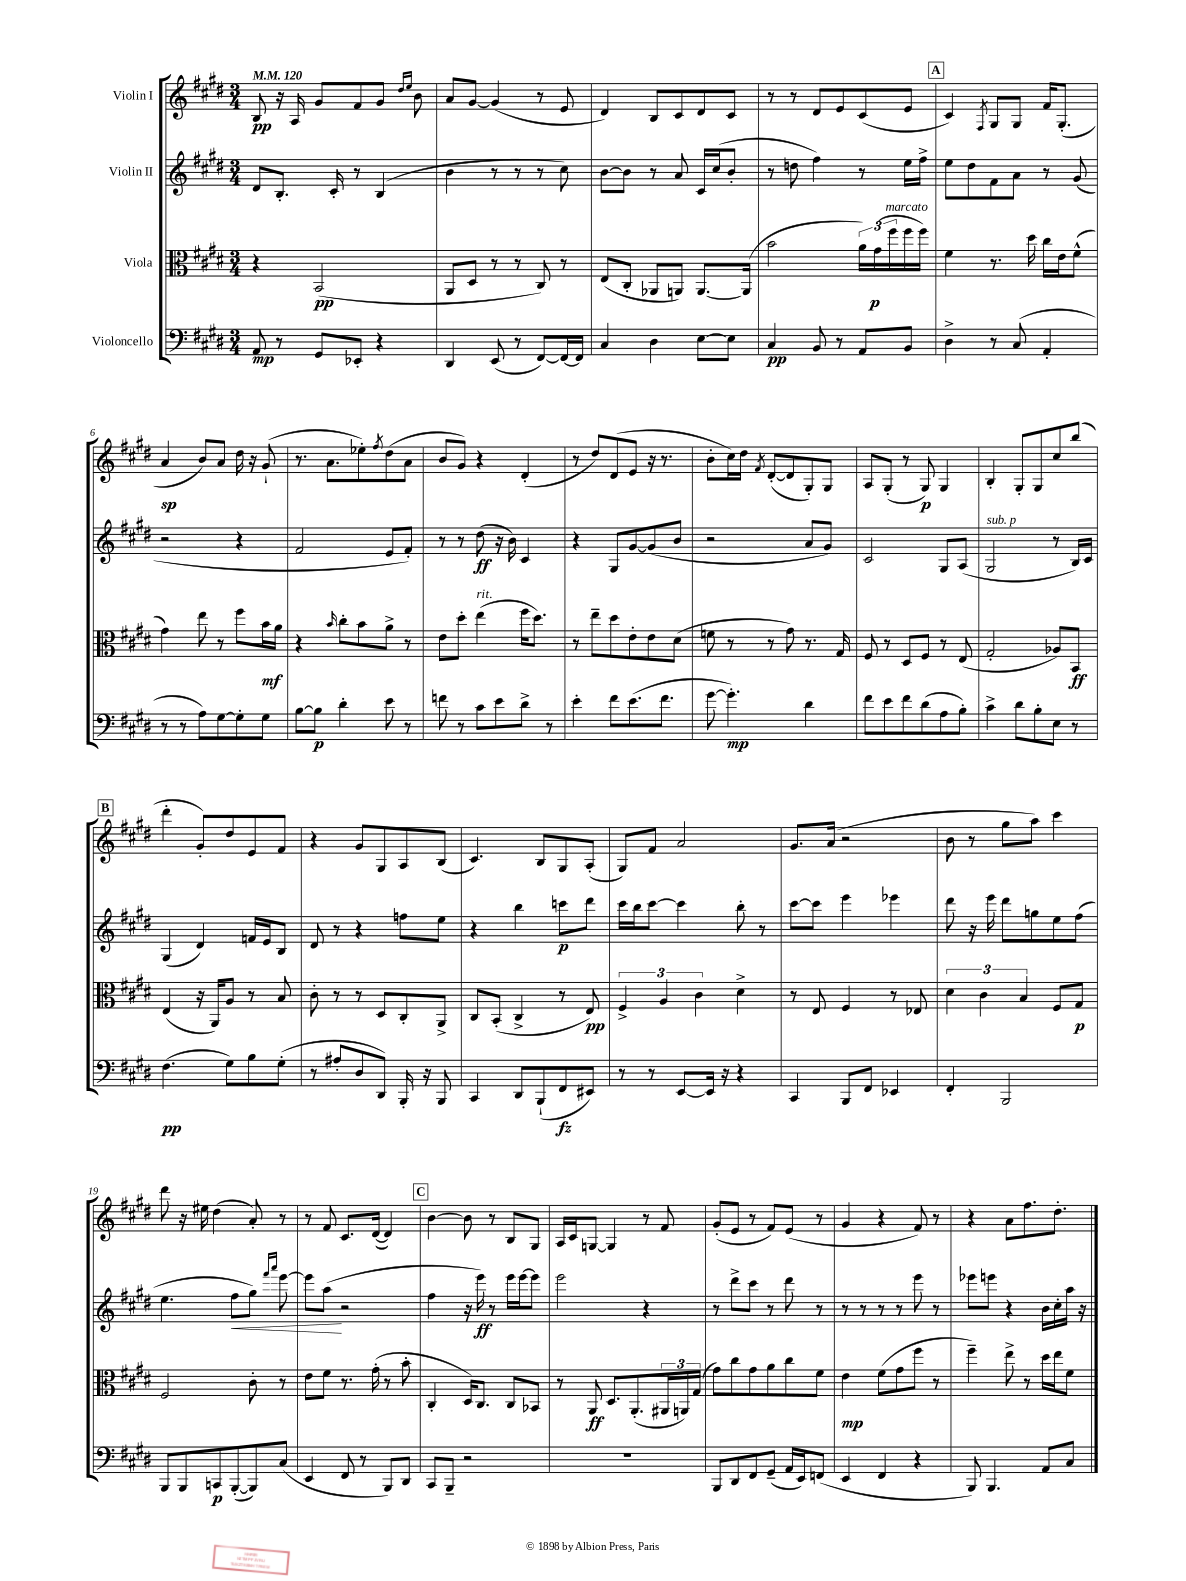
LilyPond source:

<<
\new StaffGroup <<
\new Staff = "s0" \with { instrumentName = "Violin I" } {
    \clef treble \key e \major \numericTimeSignature \time 3/4 \tempo 4 = 120
    b8\pp r16 a16 gis'8 fis'8 gis'8 \grace { dis''16 e''16 } b'8 |
    a'8 gis'8~ gis'4( r8 e'8 |
    dis'4) b8 cis'8 dis'8 cis'8 |
    r8 r8 dis'8 e'8 cis'8( e'8 |
    \mark \markup { \box "A" } cis'4) \acciaccatura { fis8 } gis8 gis8 fis'16 gis8.-.( |
    a'4\sp b'8) a'8 dis''16 r16 gis'8-!( |
    r8. a'8. ees''8-.) \acciaccatura { fis''8 } dis''8( a'8 |
    b'8 gis'8) r4 dis'4-.( |
    r8 dis''8) dis'8( e'8 r16 r8. |
    b'8-. cis''16) dis''16 \acciaccatura { fis'8 } dis'8~-.( dis'8 gis8-.) gis8 |
    a8 gis8-.( r8 gis8\p) gis4 |
    b4-. gis8-. gis8 cis''8 b''8( |
    \mark \markup { \box "B" } dis'''4-. gis'8-.) dis''8 e'8 fis'8 |
    r4 gis'8 gis8 a8 b8( |
    cis'4.) b8 gis8 a8-.( |
    gis8) fis'8 a'2 |
    gis'8. a'16( r2 |
    b'8 r8 gis''8 a''8) cis'''4 |
    dis'''8 r16 eis''16 dis''4( a'8-.) r8 |
    r8 fis'8 cis'8. dis'16~( dis'4) |
    \mark \markup { \box "C" } b'4~ b'8 r8 b8 gis8 |
    a16 cis'16 g8~ g4 r8 fis'8 |
    gis'8-.( e'8 r8 fis'8) e'8( r8 |
    gis'4 r4 fis'8) r8 |
    r4 a'8 fis''8. dis''8.-. \bar "|." |
}
\new Staff = "s1" \with { instrumentName = "Violin II" } {
    \clef treble \key e \major \numericTimeSignature \time 3/4
    dis'8 b8.-. cis'16-. r8 b4( |
    b'4 r8 r8 r8 cis''8) |
    b'8~ b'8 r8 a'8 cis'16 cis''16( b'8-. |
    r8 d''8 fis''4) r8 e''16 fis''16-> |
    \mark \markup { \box "A" } e''8 dis''8 fis'8 a'8 r8 gis'8( |
    r2 r4 |
    fis'2 e'8 fis'8-.) |
    r8 r8 dis''8\ff( r16 b'16) cis'4 |
    r4 gis8 gis'8~ gis'8( b'8 |
    r2 a'8 gis'8) |
    cis'2 gis8 a8( |
    gis2^\markup { \italic "sub. p" } r8 b16) cis'16 |
    \mark \markup { \box "B" } gis4( dis'4) f'16 e'16 b8 |
    dis'8 r8 r4 f''8 e''8 |
    r4 b''4 c'''8\p dis'''8 |
    cis'''16 b''16 cis'''8~ cis'''4 b''8-. r8 |
    cis'''8~ cis'''8 e'''4 ees'''4 |
    dis'''8 r16 e'''16 dis'''8 g''8 e''8 fis''8( |
    e''4. fis''8\< gis''8) \grace { fis'''16 a'''16 } e'''8~ |
    e'''8 a''8\!( r2 |
    \mark \markup { \box "C" } fis''4 r16 e'''16\ff) r8 e'''16 e'''16~ e'''8 |
    e'''2 r4 |
    r8 dis'''8-> cis'''8 r8 dis'''8 r8 |
    r8 r8 r8 r8 e'''8 r8 |
    ees'''8 e'''8 r4 b'16 cis''16-. a''16 r16 \bar "|." |
}
\new Staff = "s2" \with { instrumentName = "Viola" } {
    \clef alto \key e \major \numericTimeSignature \time 3/4
    r4 b,2\pp( |
    a,8 dis8 r8 r8 cis8) r8 |
    e8( cis8-. aes,8 a,8) a,8.~ a,16( |
    b'2 \tuplet 3/2 { a'16) gis'16\p( fis''16^\markup { \italic "marcato" } } fis''16 fis''16) |
    \mark \markup { \box "A" } fis'4 r8. dis''16 cis''16 e'16 fis'8-^( |
    gis'4) e''8 r8 fis''8 b'16\mf a'16 |
    r4 \grace { b'16 } cis''8-. b'8 a'8-> r8 |
    e'8 dis''8-. e''4^\markup { \italic "rit." }( fis''16 dis''8.) |
    r8 e''8-- dis''8 e'8-. e'8 dis'8( |
    f'8 r8 r8 gis'8) r8. gis16 |
    fis8 r8 dis8 fis8 r8 e8( |
    gis2-. aes8) b,8\ff |
    \mark \markup { \box "B" } e4( r16 a,16) a8 r8 b8 |
    cis'8-. r8 r8 dis8 cis8-. a,8-> |
    cis8 b,8-.( cis4-> r8 e8\pp) |
    \tuplet 3/2 { fis4-> a4 cis'4 } dis'4-> |
    r8 e8 fis4 r8 ees8 |
    \tuplet 3/2 { dis'4 cis'4 b4 } fis8 gis8\p |
    fis2 cis'8-. r8 |
    e'8 fis'8 r8. gis'16-.( r8 b'8-. |
    \mark \markup { \box "C" } cis4-. dis16) cis8. cis8 bes,8 |
    r8 a,8\ff dis8. a,8.-.( \tuplet 3/2 { ais,16 a,16) gis16( } |
    gis'8) cis''8 gis'8 a'8 cis''8 fis'8 |
    e'4\mp fis'8( gis'8 fis''8 r8 |
    fis''4--) e''8-> r8 dis''16 e''16 fis'8 \bar "|." |
}
\new Staff = "s3" \with { instrumentName = "Violoncello" } {
    \clef bass \key e \major \numericTimeSignature \time 3/4
    a,8\mp r8 gis,8 ees,8-. r4 |
    dis,4 e,8( r8 fis,8~) fis,16~ fis,16 |
    cis4 dis4 e8~ e8 |
    cis4\pp b,8 r8 a,8 b,8 |
    \mark \markup { \box "A" } dis4-> r8 cis8( a,4-. |
    r8 r8 a8) gis8~ gis8-. gis8 |
    b8~ b8\p dis'4-. e'8 r8 |
    f'8 r8 cis'8 e'8 dis'8-> r8 |
    e'4-. fis'8 e'8.( fis'8. |
    gis'8~ gis'4.-.\mp) dis'4 |
    fis'8 e'8 fis'8 dis'8( a8 b8-.) |
    cis'4-> dis'8 b8-. e8 r8 |
    \mark \markup { \box "B" } fis4.\pp( gis8) b8 gis8-.( |
    r8 ais8-. dis8 dis,8) b,,16-. r16 b,,8 |
    cis,4 dis,8 b,,8-!( fis,8\fz eis,8) |
    r8 r8 e,8~ e,16 r16 r4 |
    cis,4 b,,8 fis,8 ees,4 |
    fis,4-. b,,2 |
    b,,8 b,,8 c,8\p b,,8~-.( b,,8) cis8( |
    e,4 fis,8 r8 b,,8) dis,8 |
    \mark \markup { \box "C" } cis,8 b,,8-- r2 |
    R2. |
    b,,8 dis,8 fis,8 gis,8--( a,16 e,16) f,8( |
    e,4 fis,4 r4 |
    b,,8) b,,4. a,8 cis8 \bar "|." |
}
>>
>>
